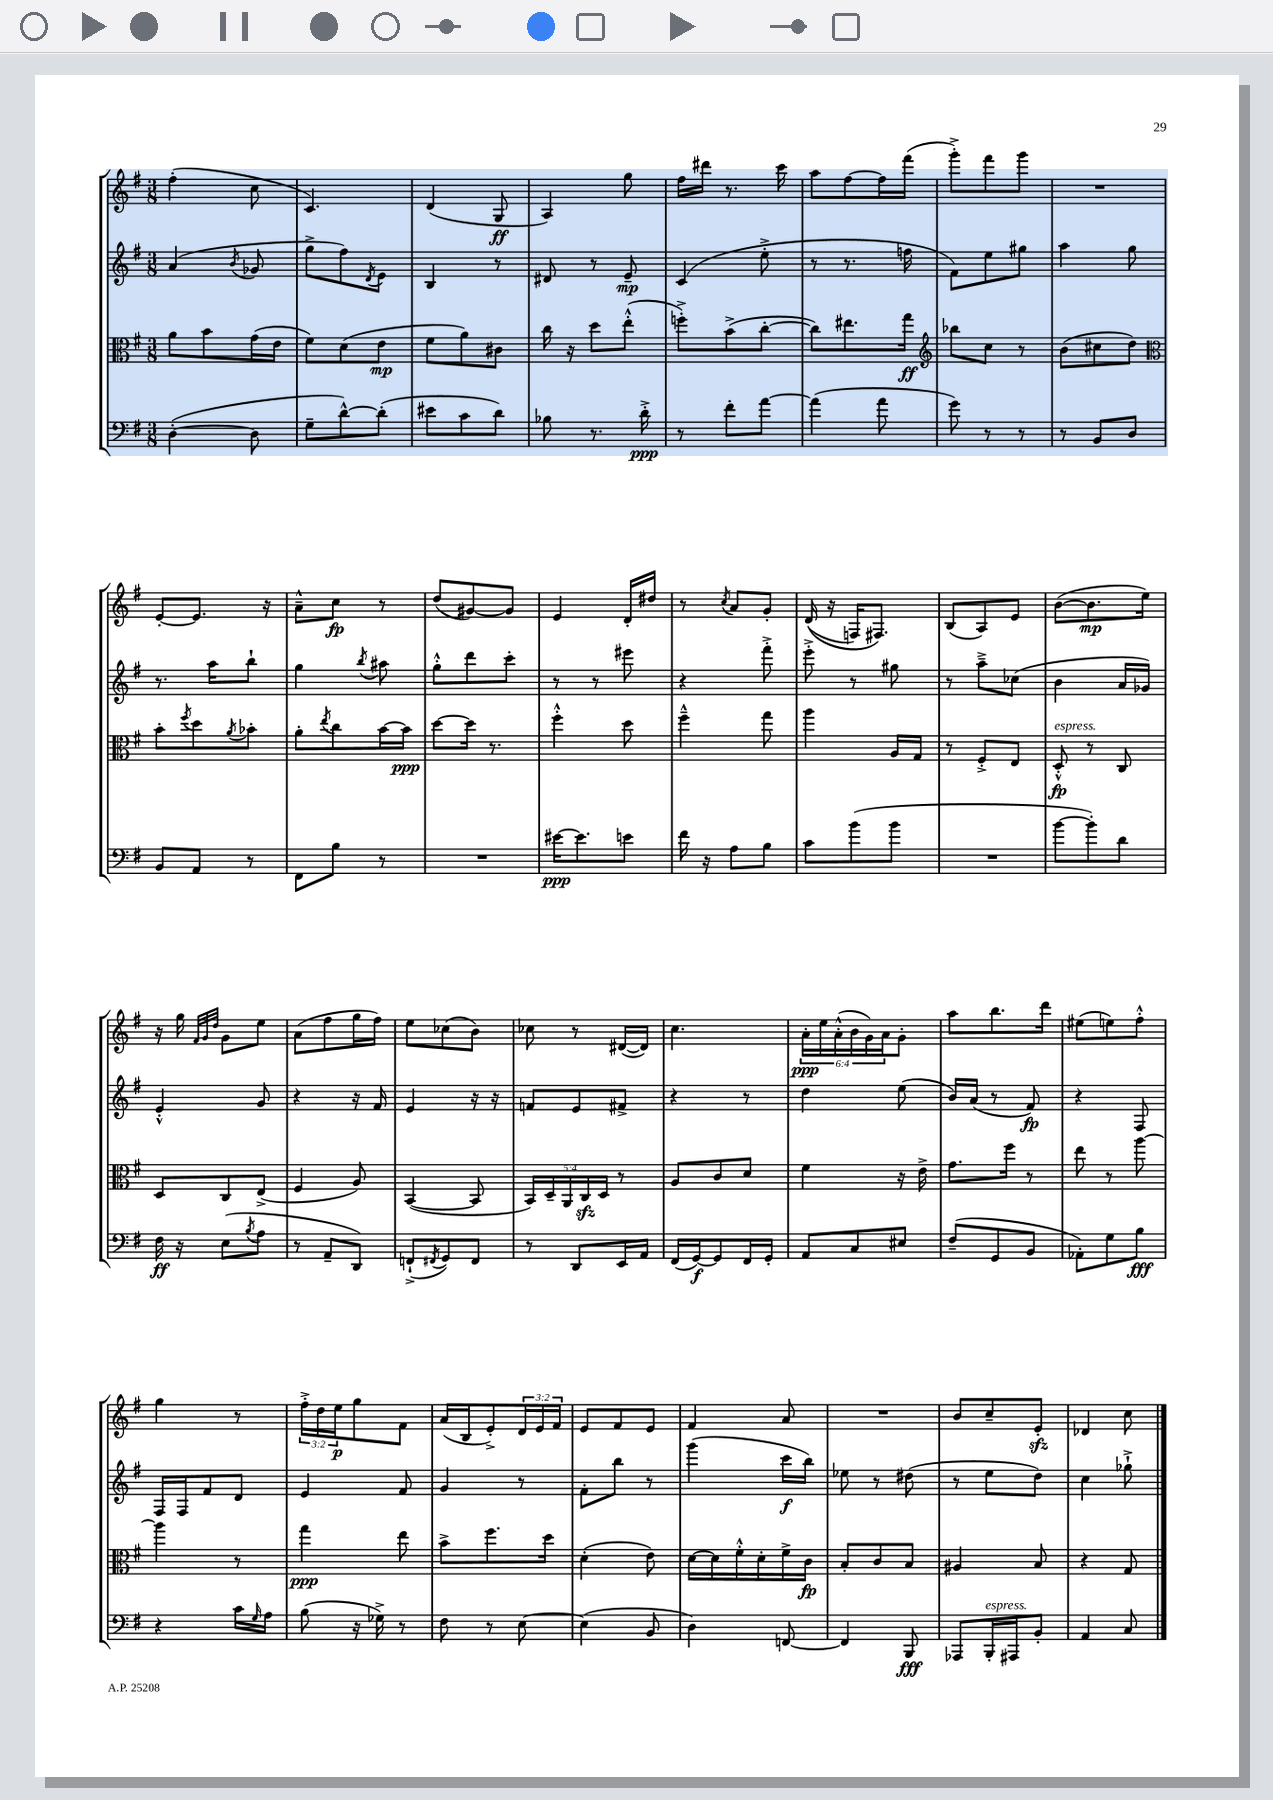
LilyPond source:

<<
\new StaffGroup <<
\new Staff = "s0" {
    \clef treble \key g \major \numericTimeSignature \time 3/8 \override Staff.TupletNumber.text = #tuplet-number::calc-fraction-text
    fis''4-.( c''8 |
    c'4.) |
    d'4( g8\ff |
    a4) g''8 |
    fis''16 dis'''16 r8. c'''16 |
    a''8 fis''8~ fis''16 fis'''16( |
    g'''8-.->) fis'''8 g'''8 |
    R4. |
    e'8~-. e'8. r16 |
    a'8---^ c''8\fp r8 |
    d''8( gis'8~) gis'8 |
    e'4 d'16-. dis''16 |
    r8 \acciaccatura { c''8 } a'8 g'8-. |
    d'16(\( r16 f16) fis8.\) |
    b8( a8) e'8 |
    b'8~( b'8.\mp e''16) |
    r16 g''16 \grace { fis'32 g'32 d''32 } g'8 e''8 |
    a'8( fis''8 g''16 fis''16) |
    e''8 ces''8( b'8) |
    ces''8 r8 dis'16~( dis'16) |
    c''4. |
    \tuplet 6/4 { a'16-.\ppp e''16 a'16-.-^( b'16 g'16) a'16 } g'8-. |
    a''8 b''8. d'''16 |
    eis''8( e''8) fis''8-.-^ |
    g''4 r8 |
    \tuplet 3/2 { fis''16-.-> d''16 e''16\p } g''8 fis'8 |
    a'16( b16 e'8-.->) \tuplet 3/2 { d'16 e'16 fis'16 } |
    e'8 fis'8 e'8 |
    fis'4 a'8 |
    R4. |
    b'8 c''8-- e'8-.\sfz |
    des'4 c''8 \bar "|." |
}
\new Staff = "s1" {
    \clef treble \key g \major \numericTimeSignature \time 3/8
    a'4( \acciaccatura { b'8 } ges'8 |
    g''8-> fis''8) \acciaccatura { d'8 } e'8 |
    b4 r8 |
    dis'8 r8 e'8--\mp |
    c'4( e''8-.-> |
    r8 r8. f''16 |
    fis'8) e''8 gis''8 |
    a''4 g''8 |
    r8. a''16 b''8-! |
    g''4 \acciaccatura { b''8 } ais''8 |
    g''8-.-^ d'''8 c'''8-. |
    r8 r8 eis'''8 |
    r4 fis'''8-.-> |
    e'''8-.-> r8 gis''8 |
    r8 a''8---> ces''8( |
    b'4 a'16 ges'16) |
    e'4-.-^ g'8 |
    r4 r16 fis'16 |
    e'4 r16 r16 |
    f'8 e'8 fis'8-> |
    r4 r8 |
    d''4 e''8( |
    b'16) a'16( r8 fis'8\fp) |
    r4 fis8 |
    fis16 fis16 fis'8 d'8 |
    e'4 fis'8 |
    g'4 r8 |
    fis'8-. b''8 r8 |
    g'''4( c'''16\f b''16) |
    ees''8 r8 dis''8( |
    r8 e''8 d''8) |
    c''4 ges''8-!-> \bar "|." |
}
\new Staff = "s2" {
    \clef alto \key g \major \numericTimeSignature \time 3/8 \override Staff.TupletNumber.text = #tuplet-number::calc-fraction-text
    a'8 b'8 g'16( e'16 |
    fis'8) d'8( e'8\mp |
    fis'8 a'8) cis'8 |
    c''16 r16 d''8 e''8-.-^( |
    f''8-.->) b'8->( c''8~-. |
    c''8) eis''8. g''16\ff |
    \clef treble bes''8 c''8 r8 |
    b'8( cis''8 d''8) |
    \clef alto b'8-. \acciaccatura { fis''8 } d''8 \acciaccatura { a'8 } bes'8-. |
    a'8-. \acciaccatura { e''8 } c''8 b'16~ b'16\ppp |
    d''8~ d''16 r8. |
    fis''4-.-^ d''8 |
    fis''4---^ g''8 |
    a''4 a16 g16 |
    r8 fis8-.-> e8 |
    d8-.-^\fp^\markup { \italic "espress." } r8 c8 |
    d8 c8 e8->( |
    fis4 a8) |
    b,4~( b,8 |
    \tuplet 5/4 { b,16) d16-- a,16 c16\sfz d16 } r8 |
    a8 c'8 d'8 |
    fis'4 r16 e'16-> |
    g'8. fis''16 r8 |
    e''8 r8 a''8~ |
    a''4 r8 |
    g''4\ppp e''8 |
    b'8-> fis''8. d''16 |
    d'4-.( e'8) |
    d'16~ d'16 fis'16-.-^ d'16-. fis'16-> c'16\fp |
    b8-. c'8 b8 |
    ais4 b8 |
    r4 g8 \bar "|." |
}
\new Staff = "s3" {
    \clef bass \key g \major \numericTimeSignature \time 3/8
    d4~-.( d8 |
    g8-- d'8~-^) d'8-.( |
    eis'8 c'8 d'8) |
    bes8 r8. d'16-.->\ppp |
    r8 fis'8-. a'8~ |
    a'4( a'8 |
    g'8) r8 r8 |
    r8 b,8 d8 |
    b,8 a,8 r8 |
    fis,8 b8 r8 |
    R4. |
    eis'16~\ppp eis'8. e'8 |
    fis'16 r16 a8 b8 |
    c'8 b'8( b'8 |
    R4. |
    b'8~ b'8-.) d'8 |
    fis16\ff r16 e8( \acciaccatura { b8 } a8 |
    r8 a,8-- d,8) |
    f,8-!->( \acciaccatura { fis,8 } g,8) fis,8 |
    r8 d,8 e,16 a,16 |
    fis,16( g,16~\f) g,8 fis,16 g,16-. |
    a,8 c8 eis8 |
    fis8--( g,8 b,8 |
    aes,8-.) g8 b8\fff |
    r4 c'16 \grace { g16 } a16 |
    b8( r16 ges16->) r8 |
    fis8 r8 e8~ |
    e4( b,8 |
    d4) f,8~ |
    f,4 b,,8\fff |
    aes,,8 b,,16-.^\markup { \italic "espress." } ais,,16 b,8-. |
    a,4 c8 \bar "|." |
}
>>
>>
\layout { \context { \Score \remove "Bar_number_engraver" } }
